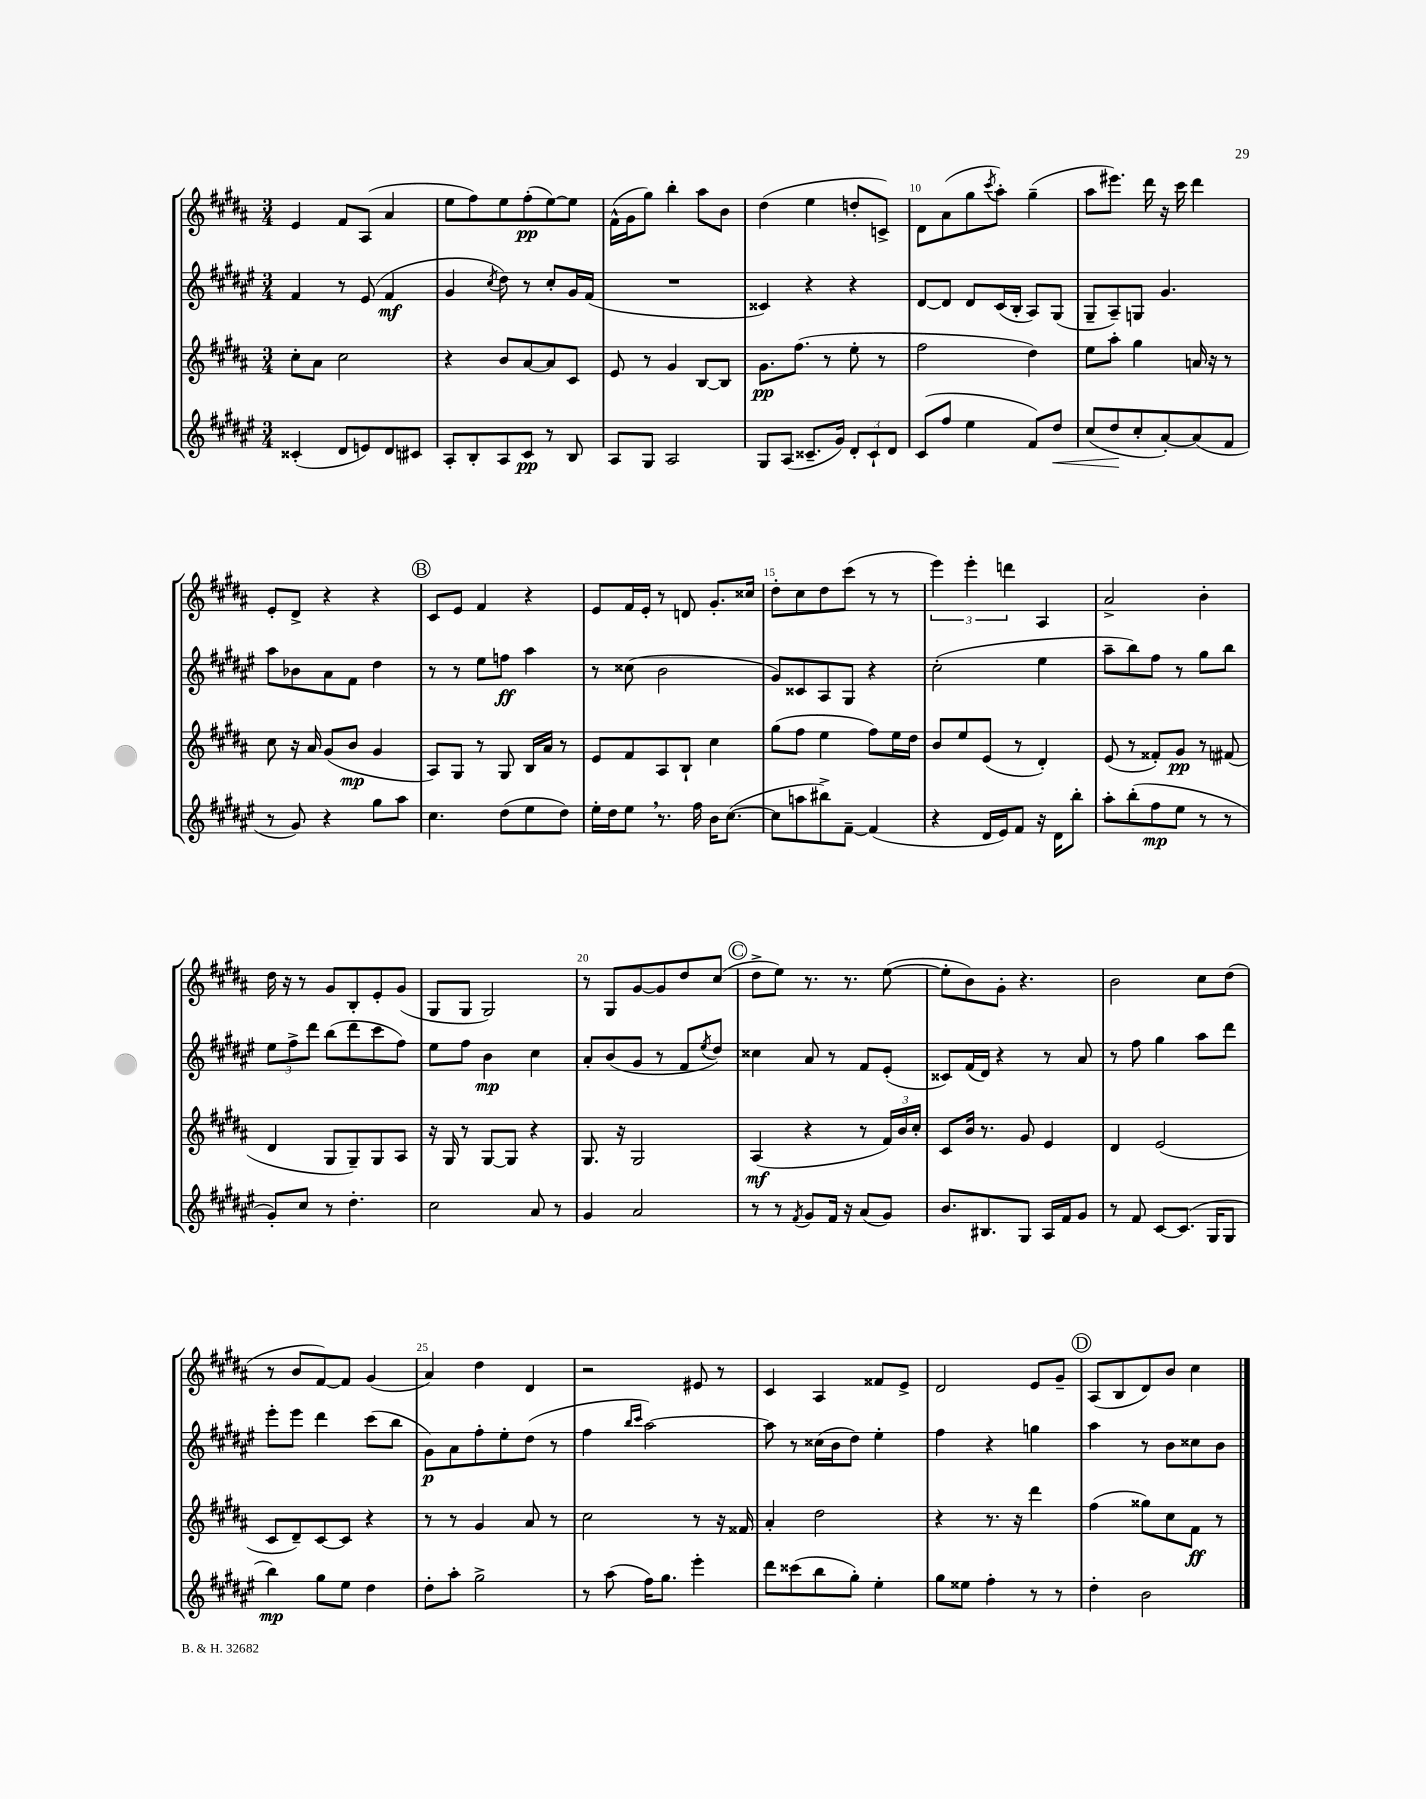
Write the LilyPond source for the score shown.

<<
\new StaffGroup <<
\new Staff = "s0" {
    \clef treble \key b \major \numericTimeSignature \time 3/4
    e'4 fis'8 ais8( ais'4 |
    e''8 fis''8) e''8 fis''8-.\pp( e''8~) e''8 |
    fis'16-^( gis'16 gis''8) b''4-. ais''8 b'8 |
    dis''4( e''4 d''8-. c'8->) |
    dis'8 ais'8( gis''8 \acciaccatura { cis'''8 } ais''8-.) gis''4--( |
    ais''8 eis'''8.) dis'''16 r16 cis'''16 dis'''4 |
    e'8-. dis'8-> r4 r4 |
    \mark \markup { \circle "B" } cis'8 e'8 fis'4 r4 |
    e'8 fis'16 e'16-. r8 d'8 gis'8.-. cisis''16 |
    dis''8-. cis''8 dis''8 cis'''8( r8 r8 |
    \tuplet 3/2 { e'''4) e'''4-. d'''4 } ais4 |
    ais'2-> b'4-. |
    dis''16 r16 r8 gis'8 b8-. e'8-. gis'8( |
    gis8 gis8 gis2) |
    r8 gis8 gis'8~ gis'8 dis''8 cis''8( |
    \mark \markup { \circle "C" } dis''8-> e''8) r8. r8. e''8~( |
    e''8-. b'8) gis'8-. r4. |
    b'2 cis''8 dis''8( |
    r8 b'8 fis'8~) fis'8 gis'4( |
    ais'4) dis''4 dis'4 |
    r2 eis'8 r8 |
    cis'4 ais4 fisis'8 e'8-> |
    dis'2 e'8 gis'8-- |
    \mark \markup { \circle "D" } ais8( b8 dis'8) b'8 cis''4 \bar "|." |
}
\new Staff = "s1" {
    \clef treble \key fis \major \numericTimeSignature \time 3/4
    fis'4 r8 eis'8( fis'4\mf |
    gis'4 \acciaccatura { cis''8 } dis''8) r8 cis''8-. gis'16 fis'16( |
    R2. |
    cisis'4) r4 r4 |
    dis'8~ dis'8 dis'8 cis'16( b16-. ais8) gis8( |
    gis8-- ais8--) g8 gis'4. |
    ais''8 bes'8 ais'8 fis'8 dis''4 |
    \mark \markup { \circle "B" } r8 r8 eis''8 f''8\ff ais''4 |
    r8 cisis''8( b'2 |
    gis'8) cisis'8 ais8 gis8 r4 |
    cis''2-.( eis''4 |
    ais''8-- b''8) fis''8 r8 gis''8 b''8 |
    \tuplet 3/2 { eis''8 fis''8-> dis'''8 } b''8( dis'''8 cis'''8 fis''8) |
    eis''8 fis''8 b'4\mp cis''4 |
    ais'8-. b'8( gis'8 r8 fis'8 \acciaccatura { eis''8 } dis''8) |
    \mark \markup { \circle "C" } cisis''4 ais'8 r8 fis'8 eis'8-.( |
    cisis'8) fis'16( dis'16) r4 r8 ais'8 |
    r8 fis''8 gis''4 ais''8 dis'''8 |
    eis'''8-. eis'''8 dis'''4 cis'''8( b''8 |
    gis'8\p) ais'8 fis''8-. eis''8-. dis''8( r8 |
    fis''4 \grace { b''16 cis'''16 } ais''2~) |
    ais''8 r8 cisis''16( b'16 dis''8) eis''4-. |
    fis''4 r4 g''4 |
    \mark \markup { \circle "D" } ais''4 r8 b'8 cisis''8 b'8 \bar "|." |
}
\new Staff = "s2" {
    \clef treble \key b \major \numericTimeSignature \time 3/4
    cis''8-. ais'8 cis''2 |
    r4 b'8 ais'8~ ais'8 cis'8 |
    e'8 r8 gis'4 b8~ b8 |
    gis'8.\pp fis''8.( r8 e''8-. r8 |
    fis''2 dis''4) |
    e''8 ais''8-. gis''4 a'16 r16 r8 |
    cis''8 r16 ais'16 gis'8( b'8\mp gis'4 |
    \mark \markup { \circle "B" } ais8) gis8 r8 gis8 b16 ais'16 r8 |
    e'8 fis'8 ais8 b8-! cis''4 |
    gis''8( fis''8 e''4 fis''8) e''16 dis''16 |
    b'8 e''8 e'8( r8 dis'4-.) |
    e'8( r8 fisis'8-.) gis'8\pp r8 fis'8( |
    dis'4 gis8 gis8--) gis8 ais8 |
    r16 gis16 r8 gis8~ gis8 r4 |
    gis8. r16 gis2 |
    \mark \markup { \circle "C" } ais4\mf( r4 r8 \tuplet 3/2 { fis'16) b'16 cis''16-. } |
    cis'8 b'16 r8. gis'8 e'4 |
    dis'4 e'2( |
    cis'8 dis'8--) cis'8~ cis'8 r4 |
    r8 r8 gis'4 ais'8 r8 |
    cis''2 r8 r16 fisis'16 |
    ais'4-. dis''2 |
    r4 r8. r16 dis'''4 |
    \mark \markup { \circle "D" } fis''4( gisis''8) cis''8 fis'8\ff r8 \bar "|." |
}
\new Staff = "s3" {
    \clef treble \key fis \major \numericTimeSignature \time 3/4
    cisis'4-.( dis'8 e'8) dis'8 cis'8 |
    ais8-. b8-. ais8 cis'8\pp r8 b8 |
    ais8 gis8 ais2 |
    gis8 ais8( cisis'8.-- gis'16) \tuplet 3/2 { dis'8-. cisis'8-! dis'8 } |
    cis'8( fis''8 eis''4 fis'8) dis''8\< |
    cis''8( dis''8\! cis''8-. ais'8~-.) ais'8( fis'8 |
    r8 gis'8) r4 gis''8 ais''8 |
    \mark \markup { \circle "B" } cis''4. dis''8( eis''8 dis''8) |
    eis''16-. dis''16 eis''8 \breathe r8. fis''16 b'16 cis''8.~( |
    cis''8 a''8 bis''8->) fis'8~-- fis'4( |
    r4 dis'16 eis'16) fis'8 r16 dis'16 b''8-. |
    ais''8-. b''8-.( fis''8\mp eis''8 r8 r8 |
    gis'8-.) cis''8 r8 dis''4.-. |
    cis''2 ais'8 r8 |
    gis'4 ais'2 |
    \mark \markup { \circle "C" } r8 r8 \acciaccatura { fis'8 } gis'8 fis'16 r16 ais'8( gis'8) |
    b'8. bis8. gis8 ais16 fis'16 gis'8 |
    r8 fis'8 cis'8~ cis'8.( gis16 gis8 |
    b''4\mp) gis''8 eis''8 dis''4 |
    dis''8-. ais''8-. gis''2-> |
    r8 ais''8( fis''16) gis''8. eis'''4-. |
    dis'''8 cisis'''8( b''8 gis''8-.) eis''4-. |
    gis''8 eisis''8 fis''4-. r8 r8 |
    \mark \markup { \circle "D" } dis''4-. b'2 \bar "|." |
}
>>
>>
\layout { \context { \Score currentBarNumber = #6 \override BarNumber.break-visibility = ##(#f #t #t) barNumberVisibility = #(every-nth-bar-number-visible 5) } }
